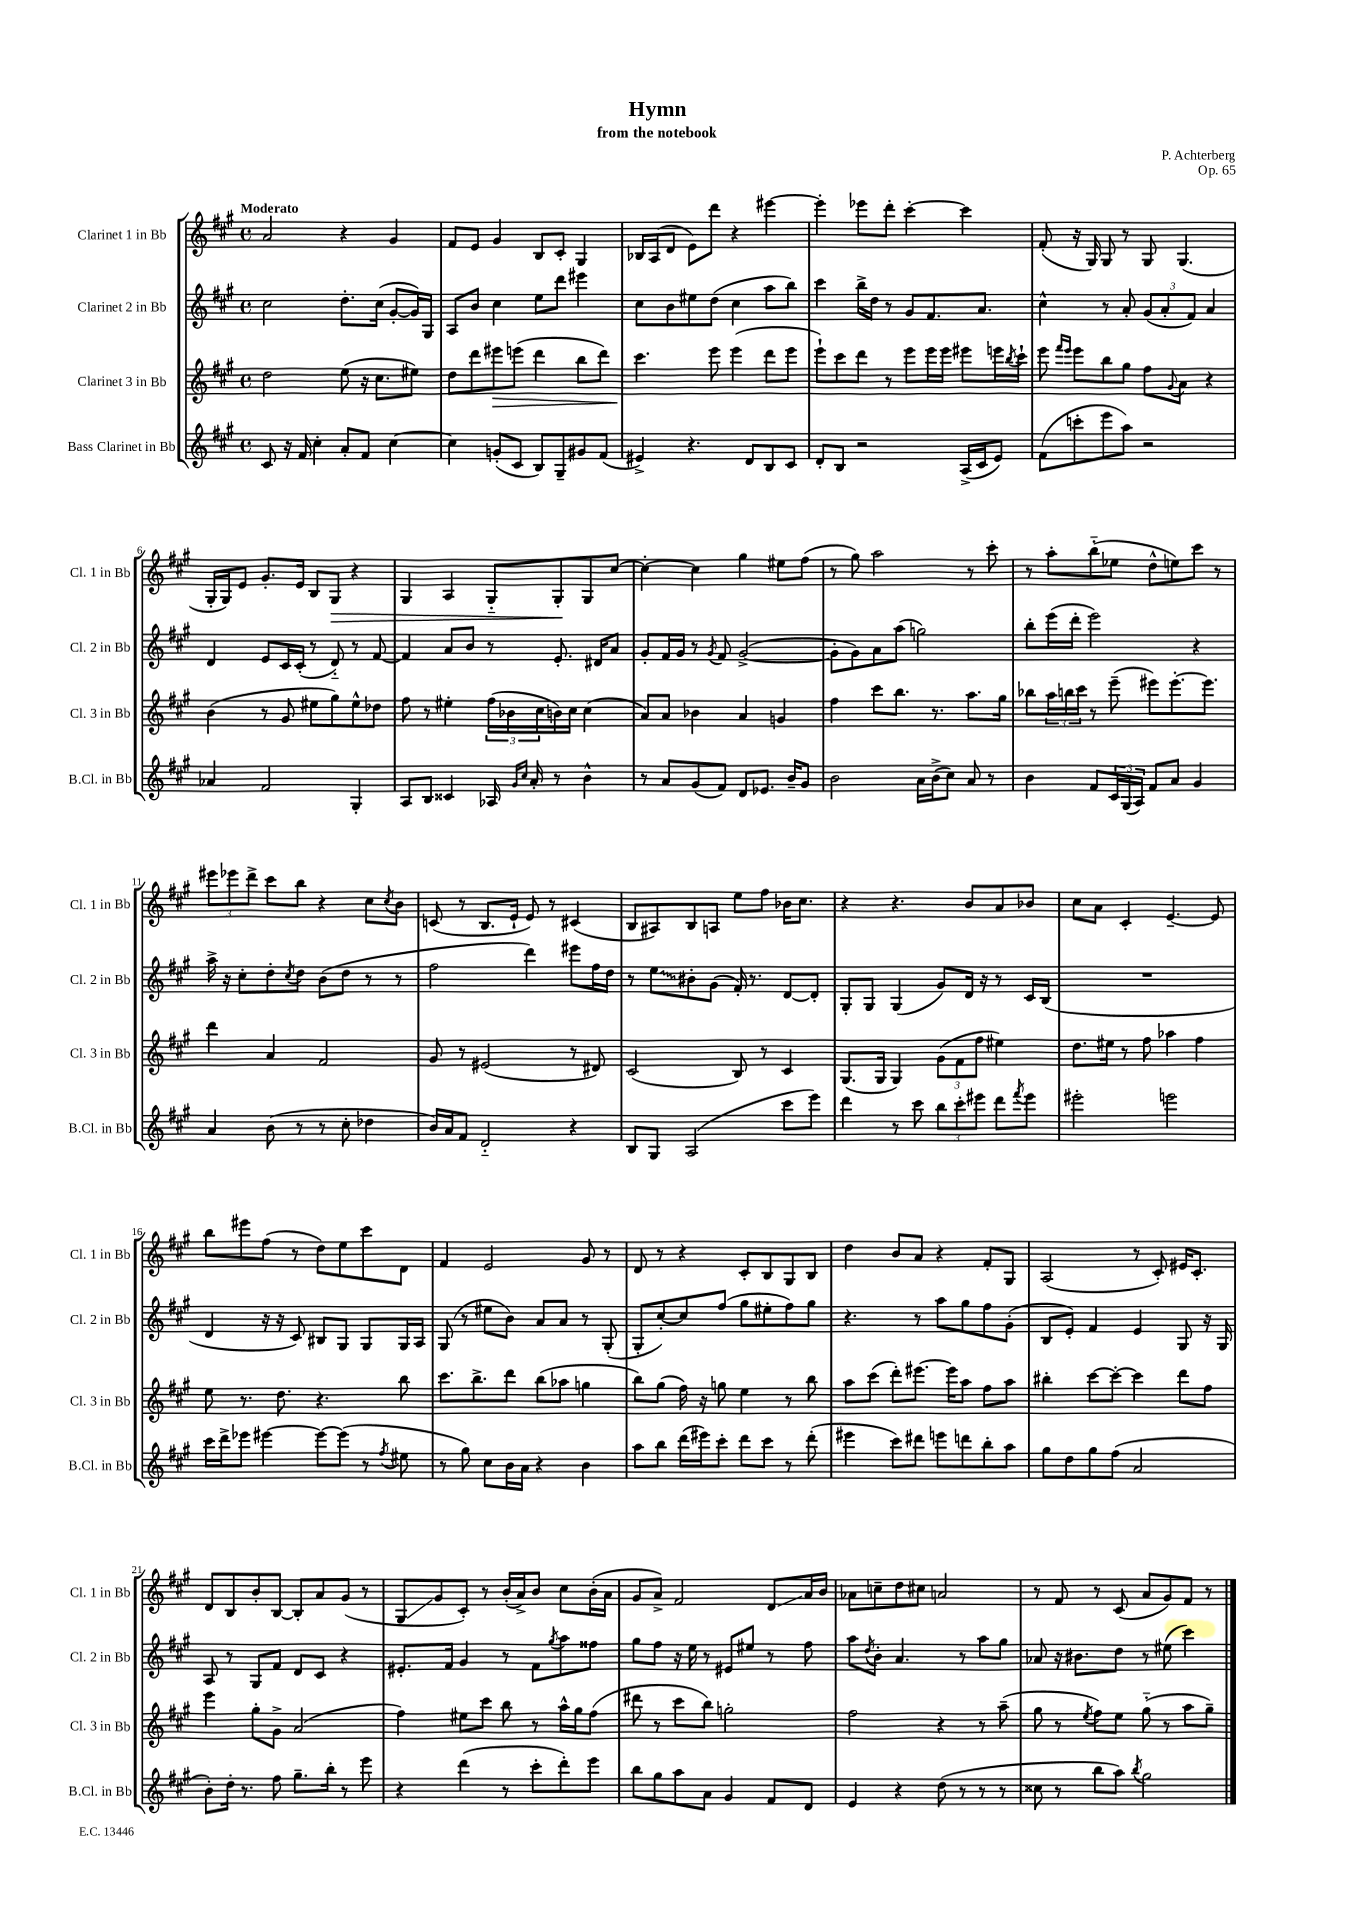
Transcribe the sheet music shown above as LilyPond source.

\header { title = "Hymn" composer = "P. Achterberg" subtitle = "from the notebook" opus = "Op. 65" }
<<
\new StaffGroup <<
\new Staff = "s0" \with { instrumentName = "Clarinet 1 in Bb" shortInstrumentName = "Cl. 1 in Bb" } {
    \clef treble \key a \major \defaultTimeSignature \time 4/4 \tempo "Moderato"
    a'2 r4 gis'4 |
    fis'8 e'8 gis'4 b8 cis'8-. gis4 |
    bes16 a16( d'8 e'8) d'''8 r4 eis'''4~ |
    eis'''4-. ees'''8 d'''8-. cis'''4~-. cis'''4 |
    fis'8-.( r16 gis16) gis8 r8 gis8 gis4.( |
    gis16-. gis16) e'8 gis'8.-. e'16 b8 gis8\> r4 |
    gis4 a4 gis8-_ gis8-.\! gis8 cis''8~ |
    cis''4~-. cis''4 gis''4 eis''8 fis''8( |
    r8 gis''8) a''2 r8 cis'''8-. |
    r8 a''8-. b''8-_( ees''8 d''8-^ e''8) cis'''8 r8 |
    \tuplet 3/2 { eis'''8 ees'''8 d'''8-> } cis'''8 b''8 r4 cis''8 \acciaccatura { cis''8 } b'8 |
    c'8( r8 b8. e'16-! e'8) r8 cis'4( |
    b8 ais8) b8 a8 e''8 fis''8 bes'16 cis''8. |
    r4 r4. b'8 a'8 bes'8 |
    cis''8 a'8 cis'4-. e'4.~-- e'8 |
    b''8 eis'''8 fis''8( r8 d''8) e''8 cis'''8 d'8 |
    fis'4 e'2 gis'8 r8 |
    d'8 r8 r4 cis'8-. b8 gis8 b8 |
    d''4 b'8 a'8 r4 fis'8-. gis8 |
    a2( r8 cis'8-.) eis'16 cis'8.-. |
    d'8 b8 b'8-. b8~ b8-. a'8 gis'8( r8 |
    gis8\glissando gis'8 cis'8-.) r8 b'16-.( a'16->) b'8 cis''8 b'16-.( a'16 |
    gis'8 a'8->) fis'2 d'8\glissando a'16 b'16 |
    aes'8 c''8-- d''8 cis''8 a'2 |
    r8 fis'8 r8 cis'8( a'8 gis'8) fis'8 r8 \bar "|." |
}
\new Staff = "s1" \with { instrumentName = "Clarinet 2 in Bb" shortInstrumentName = "Cl. 2 in Bb" } {
    \clef treble \key a \major \defaultTimeSignature \time 4/4
    cis''2 d''8.-. cis''16( gis'8~-. gis'16) gis16 |
    a8 b'8 cis''4 e''8 d'''8 eis'''4 |
    cis''8 b'8 eis''8 d''8( cis''4 a''8 b''8) |
    cis'''4 b''16-> d''16 r8 gis'8 fis'8. a'8. |
    cis''4-^ r8 a'8-. \tuplet 3/2 { gis'8( a'8-. fis'8) } a'4 |
    d'4 e'8 cis'16 cis'16-.( r8 d'8-_) r8 fis'8~ |
    fis'4 a'8 b'8 r8 e'8.-. dis'16 a'8 |
    gis'8-. fis'16 gis'16 r8 \acciaccatura { gis'8 } fis'8 gis'2~->( |
    gis'8-. gis'8) a'8 a''8( g''2) |
    b''8-. e'''16( d'''16-. e'''2) r4 |
    a''16-> r16 cis''8-. d''8-. \acciaccatura { cis''8 } d''8 b'8( d''8 r8 r8 |
    fis''2 d'''4) eis'''8 fis''16 d''16 |
    r8 \once \override Glissando.style = #'zigzag e''8\glissando bis'8-. gis'8( fis'16-.) r8. d'8~ d'8-. |
    gis8-. gis8 gis4( gis'8) d'16 r16 r8 cis'16 b16( |
    R1 |
    d'4 r16 r16 cis'8) bis8 gis8 gis8 gis16 a16 |
    gis8( r8 eis''8 b'8) a'8 a'8 r8 gis8-.( |
    gis8-. cis''8~-.) cis''8 fis''8( gis''8 eis''8-. fis''8) gis''8 |
    r4. r8 a''8 gis''8 fis''8 gis'8-.( |
    b8 e'8-.) fis'4 e'4 gis8 r16 gis16 |
    a8 r8 gis8 fis'8 d'8 cis'8 r4 |
    eis'8.-. fis'16 gis'4 r8 fis'8 \acciaccatura { gis''8 } a''8 fisis''8 |
    gis''8 fis''8 r16 e''16 r8 eis'8 eis''8 r8 fis''8 |
    a''8 \acciaccatura { d''8 } b'8-. a'4. r8 a''8 gis''8 |
    aes'8 r16 bis'8. d''8 r8 eis''8( cis'''4) \bar "|." |
}
\new Staff = "s2" \with { instrumentName = "Clarinet 3 in Bb" shortInstrumentName = "Cl. 3 in Bb" } {
    \clef treble \key a \major \defaultTimeSignature \time 4/4
    d''2 e''8( r16 cis''8. eis''8) |
    d''8 d'''8 eis'''8\> e'''8( d'''4 b''8 d'''8) |
    cis'''4.\! e'''8 e'''4( d'''8 e'''8 |
    e'''8-!) cis'''8 d'''8 r8 e'''8 e'''16 e'''16 eis'''8 e'''16 \acciaccatura { b''8 } cis'''16-! |
    e'''8 \grace { fis'''16 e'''16 } e'''8 b''8 gis''8 fis''8 \appoggiatura { gis'8 } a'8 r4 |
    b'4( r8 gis'8 eis''8 gis''8) eis''8-^ des''8 |
    fis''8 r8 eis''4-. \tuplet 3/2 { fis''16( bes'16 cis''16 } b'16) cis''16 cis''4( |
    a'8) a'8 bes'4 a'4 g'4 |
    fis''4 cis'''8 b''8. r8. a''8. gis''16 |
    bes''8 \tuplet 3/2 { a''16 b''16 cis'''16 } r8 e'''8--( eis'''8) eis'''8.~-. eis'''8. |
    d'''4 a'4 fis'2 |
    gis'8 r8 eis'2( r8 dis'8) |
    cis'2( b8) r8 cis'4 |
    gis8.( gis16 gis4) \tuplet 3/2 { gis'8( fis'8 fis''8 } eis''4) |
    d''8. eis''16 r8 fis''8 aes''4 fis''4 |
    e''8 r8. d''8. r4. b''8 |
    cis'''8. b''8.-> d'''8 b''8( aes''8 g''4 |
    b''8) gis''8( fis''16) r16 g''8 e''4 r8 b''8 |
    a''8 cis'''8( d'''8-.) eis'''8.~ eis'''16 a''8 fis''8 a''8 |
    bis''4-. cis'''8~ cis'''8~-. cis'''4 d'''8 fis''8 |
    e'''4 gis''8-. gis'8-> a'2( |
    fis''4) eis''8 cis'''8 b''8 r8 a''16-^ gis''16 fis''8( |
    dis'''8 r8 cis'''8 b''8) g''2-. |
    fis''2 r4 r8 a''8--( |
    gis''8 r8 \acciaccatura { e''8 } fis''8) e''8 gis''8-_( r8 a''8 gis''8--) \bar "|." |
}
\new Staff = "s3" \with { instrumentName = "Bass Clarinet in Bb" shortInstrumentName = "B.Cl. in Bb" } {
    \clef treble \key a \major \defaultTimeSignature \time 4/4
    cis'8 r16 fis'16 cis''4-. a'8-. fis'8 cis''4~ |
    cis''4 g'8-.( cis'8 b8) gis8-- gis'8 fis'8( |
    eis'4->) r4. d'8 b8 cis'8 |
    d'8-. b8 r2 a16->( cis'16 e'8) |
    fis'8( c'''8-. e'''8 a''8) r2 |
    aes'4 fis'2 gis4-. |
    a8 b8 cisis'4 aes16 \grace { gis'16 cis''16 } a'16-. r8 b'4-^ |
    r8 a'8 gis'8( fis'8) d'8 ees'8. b'16-- gis'8 |
    b'2 a'16 b'16->( cis''8) a'8 r8 |
    b'4 fis'8 \tuplet 3/2 { cis'16 gis16( a16) } fis'8 a'8 gis'4 |
    a'4 b'8( r8 r8 cis''8-. des''4 |
    b'16) a'16 fis'8 d'2-_ r4 |
    b8 gis8 a2( cis'''8 e'''8) |
    d'''4 r8 cis'''8 \tuplet 3/2 { b''8 cis'''8-. eis'''8 } d'''8 \acciaccatura { fis'''8 } eis'''8 |
    eis'''2-. e'''2 |
    cis'''16 d'''16-> ees'''8 eis'''4~ eis'''8~ eis'''8( r8 \acciaccatura { fis''8 } eis''8 |
    r8 gis''8) cis''8 b'16 a'16 r4 b'4 |
    a''8 b''8 d'''16( eis'''16) cis'''8-. d'''8 cis'''8 r8 d'''8-.( |
    eis'''4 cis'''8) dis'''8 e'''8 d'''8 b''8-. a''8 |
    gis''8 d''8 gis''8 fis''8( a'2 |
    b'8-.) d''16-. r8. fis''8 gis''8.-- b''16-. r8 e'''8 |
    r4 d'''4( r8 cis'''8-. d'''8-.) e'''8 |
    b''8 gis''8 a''8 a'8 gis'4 fis'8 d'8 |
    e'4 r4 d''8( r8 r8 r8 |
    cisis''8 r8 b''8 a''8) \acciaccatura { b''8 } gis''2 \bar "|." |
}
>>
>>
